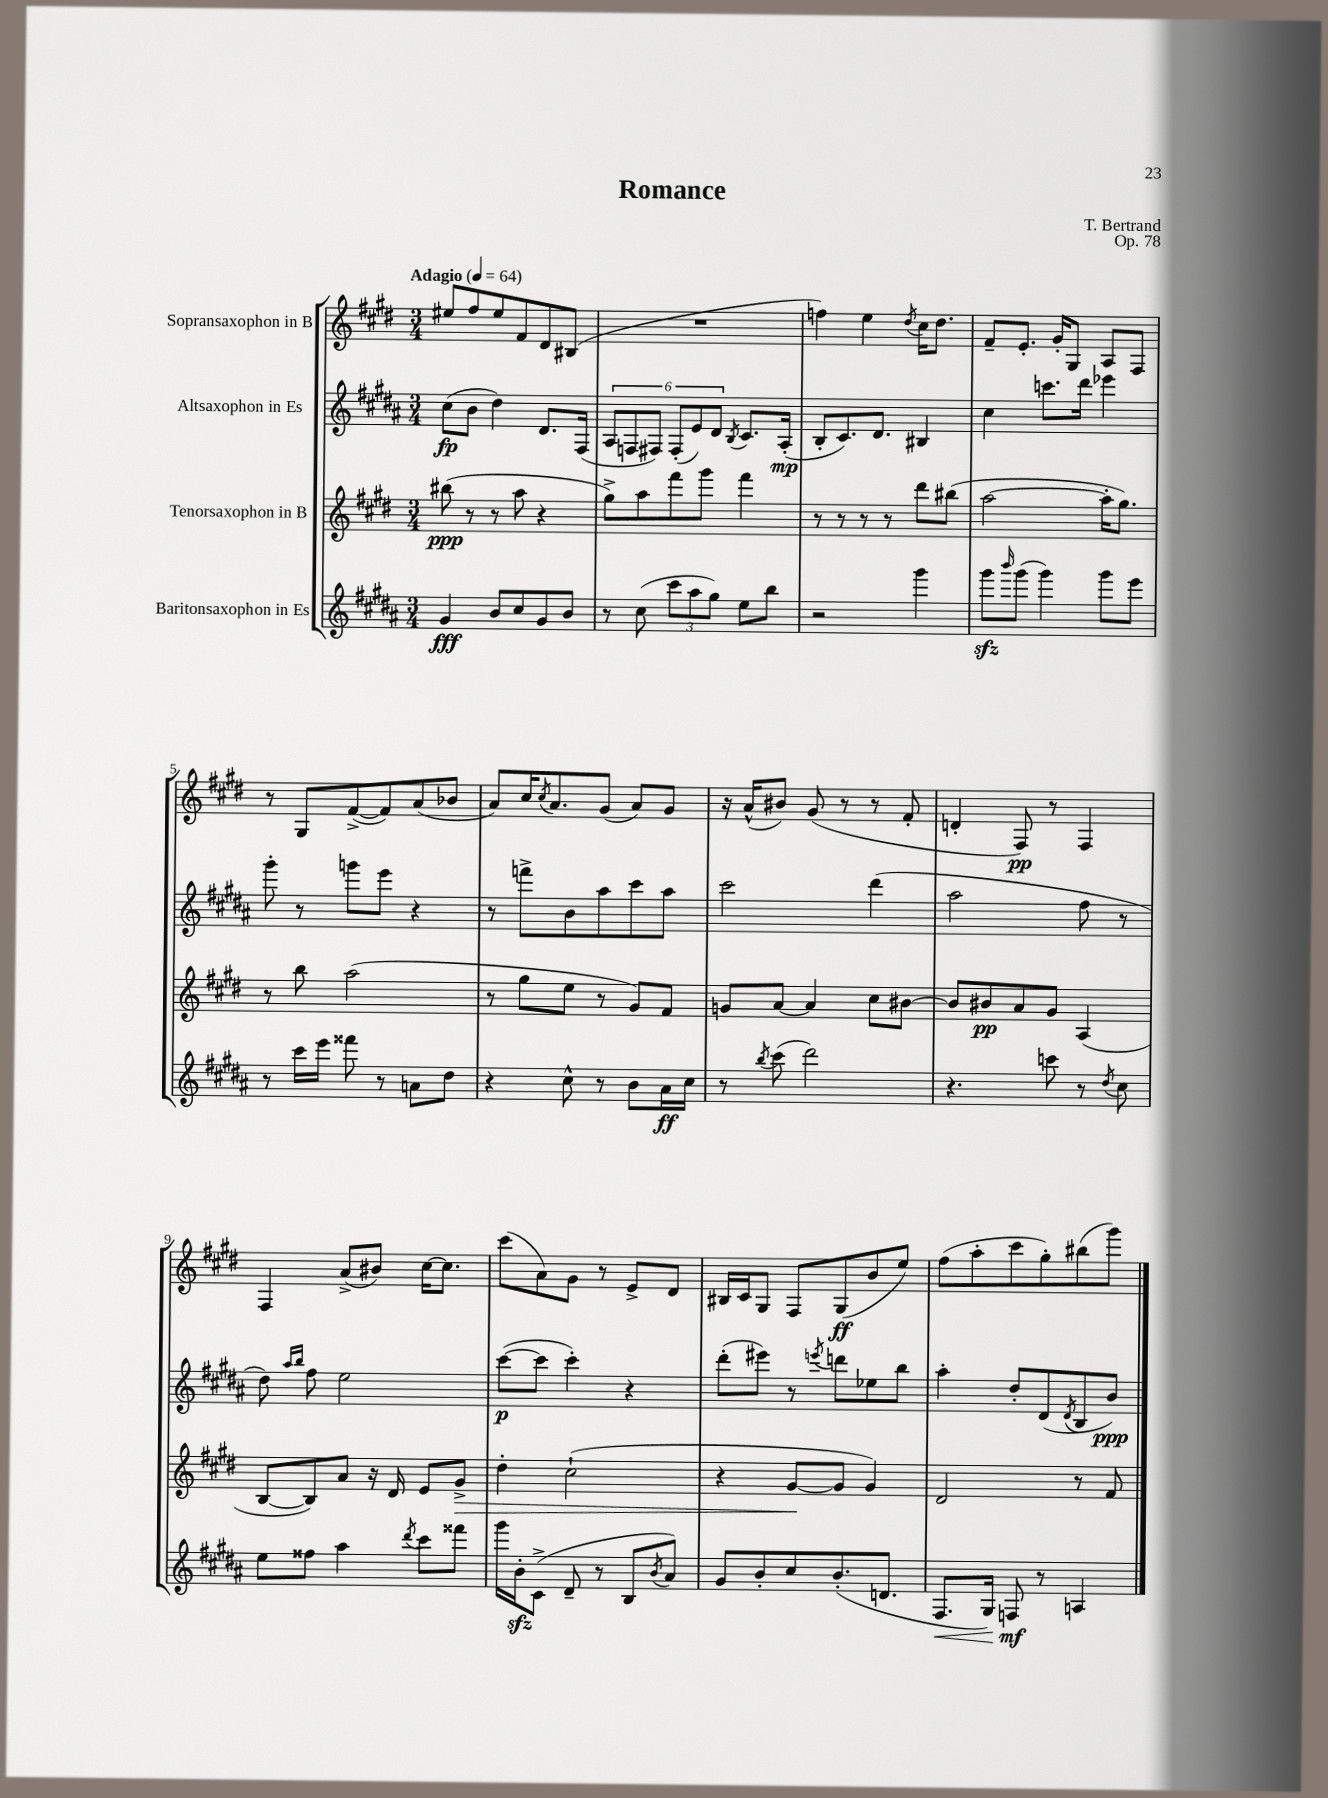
\header { title = "Romance" composer = "T. Bertrand" opus = "Op. 78" }
<<
\new StaffGroup <<
\new Staff = "s0" \with { instrumentName = "Sopransaxophon in B" } {
    \clef treble \key e \major \numericTimeSignature \time 3/4 \tempo "Adagio" 4 = 64
    eis''8 fis''8 eis''8 fis'8 dis'8 bis8( |
    R2. |
    f''4) e''4 \acciaccatura { dis''8 } cis''16 dis''8. |
    fis'8-- e'8.-. gis'16-. gis8 a8 fis8 |
    r8 gis8 fis'8~->( fis'8) a'8( bes'8 |
    a'8) cis''16 \acciaccatura { cis''8 } a'8. gis'8( a'8) gis'8 |
    r16 a'16-^( bis'8) gis'8( r8 r8 fis'8-. |
    d'4-. fis8\pp) r8 fis4 |
    fis4 a'8->( bis'8) cis''16~ cis''8. |
    cis'''8( a'8) gis'8 r8 e'8-> dis'8 |
    bis16 cis'16 gis8 fis8 gis8\ff( b'8 e''8) |
    fis''8( a''8-. cis'''8 gis''8-.) bis''8( gis'''8) \bar "|." |
}
\new Staff = "s1" \with { instrumentName = "Altsaxophon in Es" } {
    \clef treble \key b \major \numericTimeSignature \time 3/4
    cis''8\fp( b'8 dis''4) dis'8. fis16( |
    \tuplet 6/4 { ais8 f8 fis8) fis8-.( e'8) dis'8 } \acciaccatura { b8 } cis'8. ais16-.\mp( |
    b8-. cis'8.) dis'8. bis4 |
    cis''4 c'''8. dis'''16 ees'''4 |
    gis'''8-. r8 g'''8 e'''8 r4 |
    r8 f'''8-> b'8 ais''8 cis'''8 ais''8 |
    cis'''2 dis'''4( |
    ais''2 fis''8 r8 |
    dis''8) \grace { ais''16 b''16 } fis''8 e''2 |
    cis'''8~\p( cis'''8 cis'''4-.) r4 |
    dis'''8-.( eis'''8) r8 \acciaccatura { e'''8 } d'''8 ees''8 b''8 |
    ais''4-. dis''8-. dis'8( \acciaccatura { dis'8 } b8 b'8\ppp) \bar "|." |
}
\new Staff = "s2" \with { instrumentName = "Tenorsaxophon in B" } {
    \clef treble \key e \major \numericTimeSignature \time 3/4
    bis''8\ppp( r8 r8 a''8 r4 |
    gis''8->) a''8 fis'''8 gis'''8 fis'''4 |
    r8 r8 r8 r8 dis'''8 bis''8( |
    a''2~ a''16-. gis''8.) |
    r8 b''8 a''2( |
    r8 gis''8 e''8 r8 gis'8) fis'8 |
    g'8 a'8~ a'4 cis''8 bis'8~ |
    bis'8 bis'8\pp a'8 gis'8 a4( |
    b8~ b8) a'8 r16 dis'16 e'8 gis'8->\> |
    dis''4-. cis''2-!( |
    r4 gis'8~\! gis'8 gis'4) |
    dis'2 r8 fis'8 \bar "|." |
}
\new Staff = "s3" \with { instrumentName = "Baritonsaxophon in Es" } {
    \clef treble \key b \major \numericTimeSignature \time 3/4
    gis'4\fff b'8 cis''8 gis'8 b'8 |
    r8 cis''8( \tuplet 3/2 { cis'''8 ais''8 gis''8) } e''8 b''8 |
    r2 gis'''4 |
    gis'''8\sfz \grace { b'''16 } gis'''8( gis'''4) gis'''8 e'''8 |
    r8 cis'''16 e'''16 fisis'''8 r8 a'8 dis''8 |
    r4 cis''8-^ r8 b'8 ais'16\ff cis''16 |
    r8 \acciaccatura { b''8 } cis'''8( dis'''2) |
    r4. c'''8 r8 \acciaccatura { dis''8 } cis''8 |
    e''8 fisis''8 ais''4 \acciaccatura { dis'''8 } cis'''8 fisis'''8 |
    gis'''16 b'16-.\sfz cis'8->( dis'8-- r8 b8 \acciaccatura { b'8 } ais'8) |
    gis'8 b'8-. cis''8 b'8.-.( d'8. |
    fis8.\< gis16) f8\mf\! r8 a4 \bar "|." |
}
>>
>>
